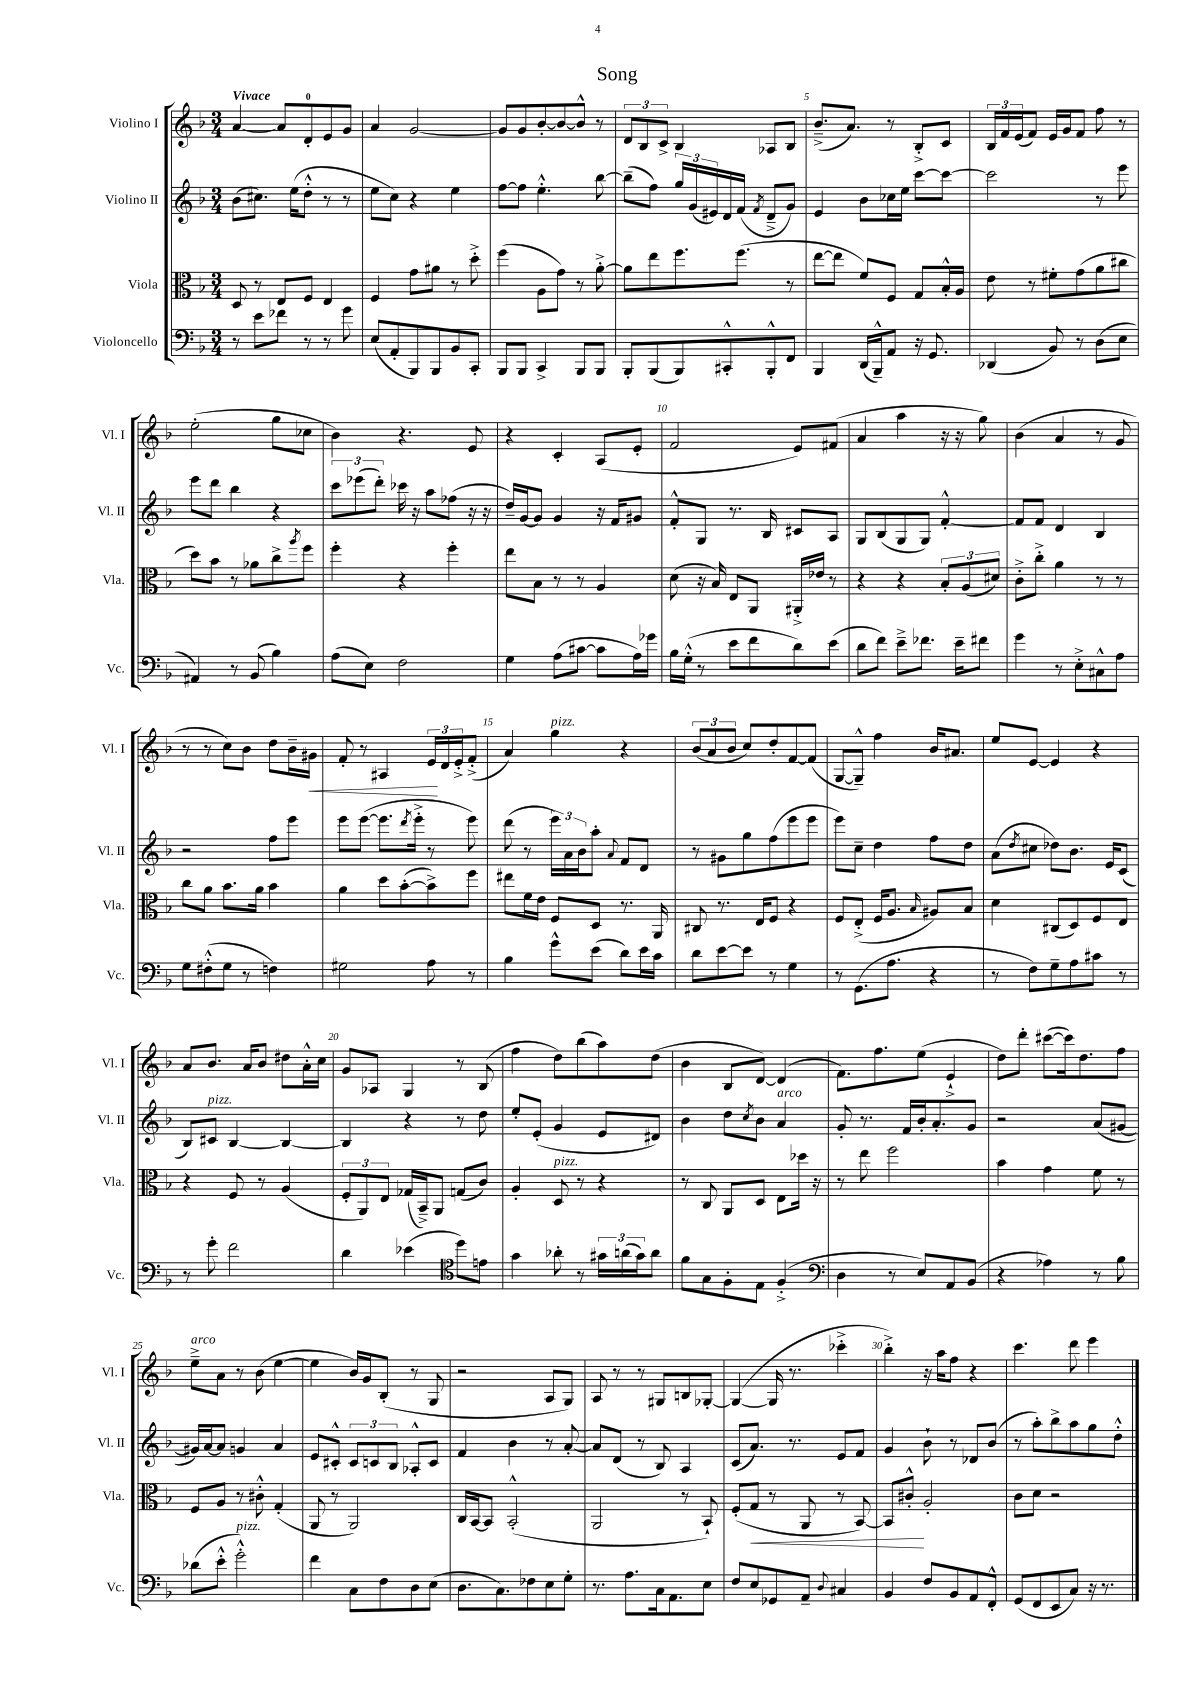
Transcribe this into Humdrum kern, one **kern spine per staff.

**kern	**kern	**kern	**kern
*staff4	*staff3	*staff2	*staff1
*clefF4	*clefC3	*clefG2	*clefG2
*k[b-]	*k[b-]	*k[b-]	*k[b-]
*M3/4	*M3/4	*M3/4	*M3/4
8r	8D	(8b-	[4a
8e	8r	8.cc#)	.
8f-	8E	.	8a]
.	.	(16ee	.
8r	8F	8dd'^^	8d'
8r	4E	8r	8e
8g	.	8r	8g
=	=	=	=
(8E	4F	8ee	4a
8AA'	.	8cc)	.
8BBB-)	8g	4r	[2g
8BBB-	8a#	.	.
8BB-	8r	4ee	.
8CC'	8dd'^	.	.
=	=	=	=
8BBB-	(4ff	[8ff	8g]
8BBB-	.	8ff]	8g
4CC^	8A	4.ee'^^	[8b-'
.	8g)	.	8b-_
8BBB-	8r	.	8b-^^]
8BBB-	[8a'^	[8bb-	8r
=	=	=	=
8BBB-'	8a]	(8bb-~]	12d
.	.	.	12B-
(8BBB-	8ee	8ff)	.
.	.	.	12c^
8BBB-)	8.ff	24gg	4B-
.	.	(24g	.
.	.	24e#)	.
8CC#'^^	.	16d	.
.	(8.ff	(16f	.
.	.	8qf	.
8BBB-'^^	.	8d~^	8A-
8FF	8r	8g)	8B-
=	=	=	=
4BBB-	[8ee	4e	(8.b-~^
.	8ee]	.	.
.	.	.	8.a)
(16DD	8f)	8b-	.
16BBB-~^^)	.	.	.
8AA	8F	16cc-	8r
.	.	16ee	.
16r	8G	[8ccc	8B-'^
8.GG	.	.	.
.	16B-'^^	8ccc_	8c
.	16A	.	.
=	=	=	=
(4DD-	8e	2ccc]	24B-
.	.	.	24f
.	.	.	(24e
.	8r	.	8f)
8BB-)	8f#'	.	16e
.	.	.	16g
8r	(8g	.	8f
(8D	8a	8r	8ff
8E	8cc#	8eee	8r
=	=	=	=
4AA#)	8dd)	8eee	(2ee'
.	8b-	8ddd	.
8r	8r	4bb-	.
(8BB-	8a-	.	.
4B-)	8cc^	4r	8gg
.	8qaa	.	.
.	8ff	.	8cc-
=	=	=	=
(8A	4ff'	12ccc	4b-)
.	.	(12eee-	.
8E)	.	.	.
.	.	12ddd')	.
2F	4r	16ccc-	4.r
.	.	16r	.
.	.	8aa	.
.	4ff'	(8ff-	.
.	.	16r	8e
.	.	16r	.
=	=	=	=
4G	8ee	16dd~)	4r
.	.	[16g	.
.	8B-	8g]	.
(8A	8r	4g	4c'
[8c#	8r	.	.
8c#]	4A	16r	(8A
.	.	16f	.
16A)	.	8g#	8e'
16g-	.	.	.
=	=	=	=
16B-	(8d	8f'^^	2f
(16G'^^	.	.	.
8r	16r	8G	.
.	16B-)	.	.
8e	8E	8.r	.
8f	8AA	.	.
.	.	16B-	.
8d)	16AA#'^	8c#	8e)
.	16e-	.	.
(8e	8r	8A	(8f#
=	=	=	=
8d	4r	8G	4a
8f)	.	(8B-	.
8e~^	4r	8G	4aa
8.f-	.	8G)	.
.	12B-'	[4f'^^	16r
16e~	.	.	16r
.	(12A	.	.
8f#	.	.	8gg)
.	12d#)	.	.
=	=	=	=
4g	8c'^	8f]	(4b-
.	8cc'^	8f	.
8r	4a	4d	4a
8E'^	.	.	.
8C#^^	8r	4B-	8r
8A	8r	.	8g
=	=	=	=
8G	8cc	2r	8r
(8F#'^^	8a	.	8r
8G	8.b-	.	8cc)
8r	.	.	8b-
.	16a	.	.
4F)	4b-	8ff	8dd
.	.	8eee	16b-~
.	.	.	16g#
=	=	=	=
2G#	4a	8eee	8f'
.	.	([8eee	8r
.	8dd	8.eee]	4A#
.	([8b-'	.	.
.	.	8qddd	.
.	.	16eee'^	.
8A	8b-^])	8r	24e
.	.	.	24d
.	.	.	24e'^
8r	8ff	8eee)	(8f'^
=	=	=	=
4B-	8ee#	(8ddd	4a)
.	16f	8r	.
.	16e	.	.
8g^^	8F	24eee)	4gg
.	.	24a	.
.	.	24b-	.
(8e	8D	8aa'	.
.	.	8qqa	.
8d)	8.r	8f	4r
16e	.	8d	.
16c	16AA	.	.
=	=	=	=
8d	8C#	8r	(12b-
.	.	.	12a
[8e	8.r	8g#	.
.	.	.	12b-
8e]	.	8gg	8cc)
.	16E	.	.
8r	8F	(8ff	8dd'
4G	4r	8eee	[8f
.	.	8eee	(8f]
=	=	=	=
8r	8F	8eee)	[8G
(8.GG	(8E'^	8cc~	8G~^^])
.	16F	4dd	4ff
8.A	8.A	.	.
.	16qqB-	.	.
4r	8A#)	8ff	16b-
.	.	.	8.a#
.	8B-	8dd	.
=	=	=	=
8r	4d	(8a	8ee
.	.	8qdd	.
8F)	.	8cc#	[8e
8G~	(8C#	8dd-)	4e]
8A	8D)	8.b-	.
8c#	8F	.	4r
.	.	16e	.
8r	8E	(8c	.
=	=	=	=
8r	4r	8B-)	8a
8g'	.	8c#	8.b-
2f	8F	[4B-	.
.	.	.	16a
.	8r	.	8b-
.	(4A	4B-_	8dd#
.	.	.	16a'^^
.	.	.	16cc
=	=	=	=
4d	12F'	4B-]	8g
.	12AA)	.	.
.	.	.	8A-
.	12E	.	.
(4e-	(16G-	4r	4G
.	16BB-~^)	.	.
.	8AA	.	.
*clefC4	*	*	*
8dd)	(8G	8r	8r
8e	8c)	8dd	(8B-
=	=	=	=
4g	4A'	8ee'	4ff
.	.	(8e'	.
8a-'	8D	4g	8dd)
8r	8r	.	(8bb-
24g#	4r	8e	8aa)
(24a	.	.	.
24g#)	.	.	.
8a	.	8d#)	(8dd
=	=	=	=
8f	8r	4b-	4b-
8G	8C	.	.
8F'	8AA	8dd	8B-
.	.	8qcc	.
8E	8D	8b-	[8d)
(4F'^	8E	4a	(4d]
.	16dd-	.	.
.	16r	.	.
=	=	=	=
*clefF4	*	*	*
4D	8r	8g'	8.f)
.	8ee	8.r	.
.	.	.	8.ff
8r	2ff	.	.
.	.	16f	.
8E)	.	16b-'	(8ee
.	.	8.a'	.
8AA	.	.	4e`^
(8BB-	.	8g	.
=	=	=	=
4r	4b-	2r	8dd)
.	.	.	8ddd'
4A-)	4g	.	([8ccc#
.	.	.	16ccc#])
.	.	.	8.dd
8r	8f	(8a	.
8B-	8r	[8g#	8ff
=	=	=	=
(8d-	8F	16g#])	8ee~^
.	.	[16a	.
8e'^^	8A	8a]	8a
2g'^^)	8r	4g	8r
.	8c#'^^	.	(8b-
.	(4G'	4a	[4ee
=	=	=	=
4f	8AA	8e	4ee]
.	8r	8c#'^^	.
8C	2AA)	12c#	16b-)
.	.	.	16g
.	.	12c	.
8F	.	.	(8B-'
.	.	12B-	.
8D	.	8A-'^^	8r
(8E	.	8c	8G
=	=	=	=
8.D	16C	4f	2r
.	[16BB-	.	.
.	8BB-]	.	.
8.C)	.	.	.
.	(2BB-'^^	4b-	.
8F-	.	.	.
8E	.	8r	8A
8G'	.	[8a'	8G)
=	=	=	=
8.r	2AA	8a]	8A
.	.	(8d	8r
8.A	.	.	.
.	.	8r	8r
16C	.	8B-)	8G#
8.AA	.	.	.
.	8r	4A	8B
8E	8BB-`)	.	[8G-'
=	=	=	=
8F	(8F'	(8c	(4G-_
8E	8G	8.a)	.
8GG-	8r	.	16G-]
.	.	8.r	8.r
8AA~	8AA	.	.
8qqD	.	.	.
4C#	8r	8e	4ccc-'^
.	[8BB-)	8f	.
=	=	=	=
4BB-	8BB-]	4g	4bb-'^)
.	8c#'^^	.	.
8F	2A'	8b-`	16r
.	.	.	16aa
8BB-	.	8r	8ff
8AA	.	8d-	4r
8FF'^^	.	(8b-	.
=	=	=	=
(8GG	8c	8r	4.ccc
8FF	8d	8aa')	.
8EE	2r	8bb-^	.
8C)	.	8aa	8ddd
16r	.	8gg	4eee
8.r	.	.	.
.	.	8dd'^^	.
==	==	==	==
*-	*-	*-	*-
